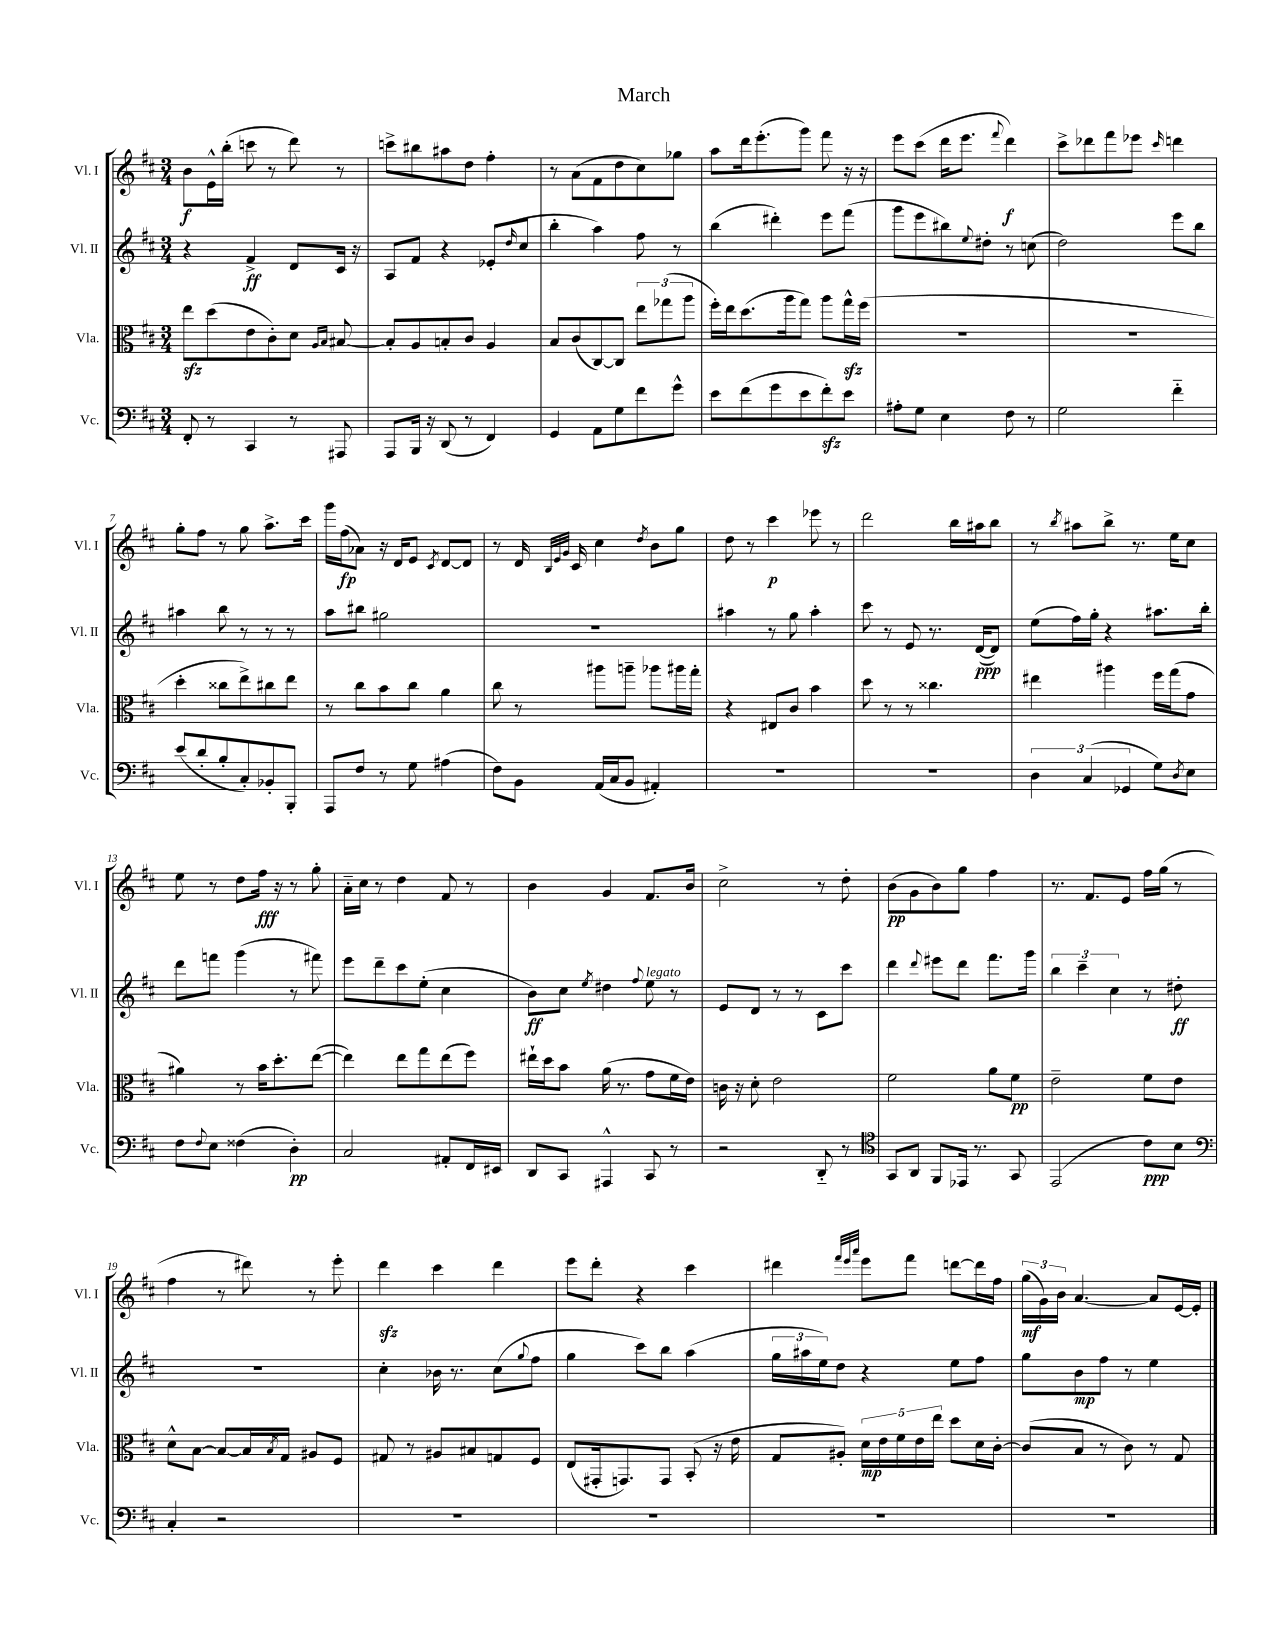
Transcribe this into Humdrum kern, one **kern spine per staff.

**kern	**kern	**kern	**kern
*staff4	*staff3	*staff2	*staff1
*clefF4	*clefC3	*clefG2	*clefG2
*k[f#c#]	*k[f#c#]	*k[f#c#]	*k[f#c#]
*M3/4	*M3/4	*M3/4	*M3/4
8FF#'/	8ee\L	4r	8b\L
8r	(8dd\	.	16e^^\L
.	.	.	(16bb'\JJ
4CC#/	8e\	4f#^/	8ccc\
.	8c#'\)	.	8r
8r	8d\J	8d/L	8ddd\)
.	16qqA/LL	.	.
.	16qqB/JJ	.	.
8AAA#/	[8B#/	16c#/Jk	8r
.	.	16r	.
=	=	=	=
8AAA/L	8B#'/]L	8A/L	8ccc^\L
16BBB/Jk	8A/	8f#/J	8bb#\
16r	.	.	.
(8DD/	8B'/	4r	8aa#\
8r	8c#/J	.	8dd\J
4FF#/)	4A/	(8e-'/L	4ff#'\
.	.	16qqdd/	.
.	.	8cc#/J	.
=	=	=	=
4GG/	8B/L	4bb'\	8r
.	(8c#/	.	(8a\L
8AA\L	[8C#/)	4aa\)	8f#\
8G\	8C#/]J	.	8dd\
8f#\	12ee\L	8ff#\	8cc#\)
.	(12gg-\	.	.
8g^^\J	.	8r	8gg-\J
.	12aa\J	.	.
=	=	=	=
8e\L	16ff#'\LL)	(4bb\	8aa\L
.	16ee\J	.	.
(8f#\	(8.dd\	.	16ddd\k
.	.	.	(8.eee'\
8g\	.	4ddd#'\)	.
.	16aa\k	.	.
8e\	8gg\J)	.	8ggg\J)
8f#'\)	8aa\L	8eee\L	8fff#\
8e\J	16gg^^\L	(8fff#\J	16r
.	(16ff#\JJ	.	16r
=	=	=	=
8A#'\L	2.r	8ggg\L	8eee\L
8G\J	.	8eee\	(8ccc#\J
4E\	.	8bb#\)	16ddd\LK
.	.	.	8.eee\J
.	.	8qqee/	.
.	.	8dd#'\J	.
.	.	.	8qqfff#/
8F#\	.	8r	4ddd\)
8r	.	(8cc\	.
=	=	=	=
2G\	2.r	2dd\)	8ccc#^\L
.	.	.	8ddd-\
.	.	.	8fff#\
.	.	.	8eee-\J
.	.	.	16qqccc#/
4f#'~\	.	8eee\L	4ddd\
.	.	8bb\J	.
=	=	=	=
(8e/L	4dd'\	4aa#\	8gg'\L
8d'/	.	.	8ff#\J
8B'/	8cc##\L	8bb\	8r
8C#'/)	8ee^\)	8r	8gg\
8BB-'/	8cc#\	8r	8.aa^\L
8BBB'/J	8ee\J	8r	.
.	.	.	16ccc#\Jk
=	=	=	=
8AAA/L	8r	8aa\L	16ggg\LL
.	.	.	(16ff#\J
8F#/J	8cc#\L	8bb#\J	8a-\J)
8r	8b\	2gg#\	16r
.	.	.	16d/LK
8G\	8cc#\J	.	8e/J
.	.	.	8qc#/
(4A#\	4a\	.	[8d/L
.	.	.	8d/]J
=	=	=	=
8F#\L)	8cc#\	2.r	8r
8BB\J	8r	.	16d/
.	.	.	32qqB/LLL
.	.	.	32qqe/
.	.	.	32qqg/JJJ
.	.	.	16c#/
(16AA/LL	8aa#\L	.	4cc#\
16C#/J	.	.	.
8BB/J	8aa~\J	.	.
.	.	.	8qdd/
4AA#'/)	8aa-\L	.	8b\L
.	16aa#\L	.	8gg\J
.	16gg'\JJ	.	.
=	=	=	=
2.r	4r	4aa#\	8dd\
.	.	.	8r
.	8E#/L	8r	4ccc#\
.	8c#/J	8gg\	.
.	4b\	4aa#'\	8eee-\
.	.	.	8r
=	=	=	=
2.r	8dd\	8ccc#\	2ddd\
.	8r	8r	.
.	8r	8e/	.
.	4.cc##\	8.r	.
.	.	.	16bb\LL
.	.	([16d/LK	16aa#\J
.	.	8d/]J)	8bb\J
=	=	=	=
6D\	4ee#\	(8ee\L	8r
.	.	.	8qbb/
.	.	16ff#\L)	8aa#\L
(6C#/	.	.	.
.	.	16gg'\JJ	.
.	4aa#\	4r	8bb^\J
6GG-/	.	.	.
.	.	.	8.r
8G\L)	16ff#\LL	8.aa#\L	.
.	(16gg\J	.	16ee\LK
8qD/	.	.	.
8E\J	8g\J	.	8cc#\J
.	.	16bb'\Jk	.
=	=	=	=
8F#\L	4a#\)	8ddd\L	8ee\
8qqF#/	.	.	.
8E\J	.	8fff\J	8r
(4F##\	8r	(4ggg\	8dd\L
.	16b\LK	.	16ff#\Jk
.	8.dd'\	.	16r
4D'\)	.	8r	8r
.	([8ee\J	8fff#\)	8gg'\
=	=	=	=
2C#/	4ee\])	8eee\L	16a'~\LL
.	.	.	16cc#\JJ
.	.	8ddd~\	8r
.	8ee\L	8ccc#\	4dd\
.	8gg\	(8ee'\J	.
8AA#'/L	(8ee\	4cc#\	8f#/
16FF#/L	8ff#\J)	.	8r
16EE#/JJ	.	.	.
=	=	=	=
8DD/L	16ee#`\LL	8b\L)	4b\
.	16dd\J	.	.
8CC#/J	8b\J	8cc#\J	.
.	.	8qee/	.
4AAA#^^/	(16a\	4dd#\	4g/
.	8.r	.	.
.	.	8qqff#/	.
8CC#/	8g\L	8ee\	8.f#/L
8r	16f#\L	8r	.
.	16e\JJ)	.	16b/Jk
=	=	=	=
2r	16c\	8e/L	2cc#^\
.	16r	.	.
.	8d'\	8d/J	.
.	2e\	8r	.
.	.	8r	.
8DD'~/	.	8c#\L	8r
8r	.	8ccc#\J	8dd'\
=	=	=	=
*clefC4	*	*	*
8GG/L	2f#\	4ddd\	(8b\L
8AA/J	.	.	8g\
.	.	8qqddd/	.
8FF#/L	.	8eee#\L	8b\)
16EE-/Jk	.	8ddd\J	8gg\J
8.r	.	.	.
.	8a\L	8.fff#\L	4ff#\
8GG/	8f#\J	.	.
.	.	16ggg\Jk	.
=	=	=	=
(2EE/	2e~\	6bb\	8.r
.	.	6ccc#~\	.
.	.	.	8.f#/L
.	.	6cc#\	.
.	.	.	8e/J
8c#\L)	8f#\L	8r	16ff#\LL
.	.	.	(16gg\JJ
8B\J	8e\J	8dd#'\	8r
=	=	=	=
*clefF4	*	*	*
4C#'/	8d^^\L	2.r	4ff#\
.	[8B\J	.	.
2r	8B/_L	.	8r
.	16B/]L	.	8ddd#\)
.	8qB/	.	.
.	16G/JJ	.	.
.	8A#/L	.	8r
.	8F#/J	.	8eee'\
=	=	=	=
2.r	8G#/	4cc#'\	4ddd\
.	8r	.	.
.	8A#/L	16b-\	4ccc#\
.	.	8.r	.
.	8B#/	.	.
.	8G/	(8cc#\L	4ddd\
.	.	8qqgg/	.
.	8F#/J	8ff#\J	.
=	=	=	=
2.r	(8E/L	4gg\	8eee\L
.	16GG#'/k	.	8ddd'\J
.	8.GG/)	.	.
.	.	8ccc#\L)	4r
.	8GG/J	8bb\J	.
.	(8BB'/	(4aa\	4ccc#\
.	16r	.	.
.	16e\	.	.
=	=	=	=
2.r	8G/L	24gg\LL	4ddd#\
.	.	24aa#\	.
.	.	24ee\J)	.
.	8A#'/J)	8dd\J	.
.	.	.	32qqfff#/LLL
.	.	.	32qqeee/
.	.	.	32qqaaa/JJJ
.	20d\LL	4r	8eee\L
.	20e\	.	.
.	20f#\	.	.
.	.	.	8fff#\J
.	20e\	.	.
.	20ee\JJ	.	.
.	8dd\L	8ee\L	[8ddd\L
.	16d\L	8ff#\J	16ddd\]L
.	[16c#'\JJ	.	16ff#\JJ
=	=	=	=
2.r	(8c#/]L	8gg\L	(24gg\LL
.	.	.	24g\)
.	.	.	24b\JJ
.	8B/J	8b\	[4.a/
.	8r	8ff#\J	.
.	8c#\)	8r	.
.	8r	4ee\	8a/]L
.	8G/	.	[16e/L
.	.	.	16e'/]JJ
==	==	==	==
*-	*-	*-	*-
